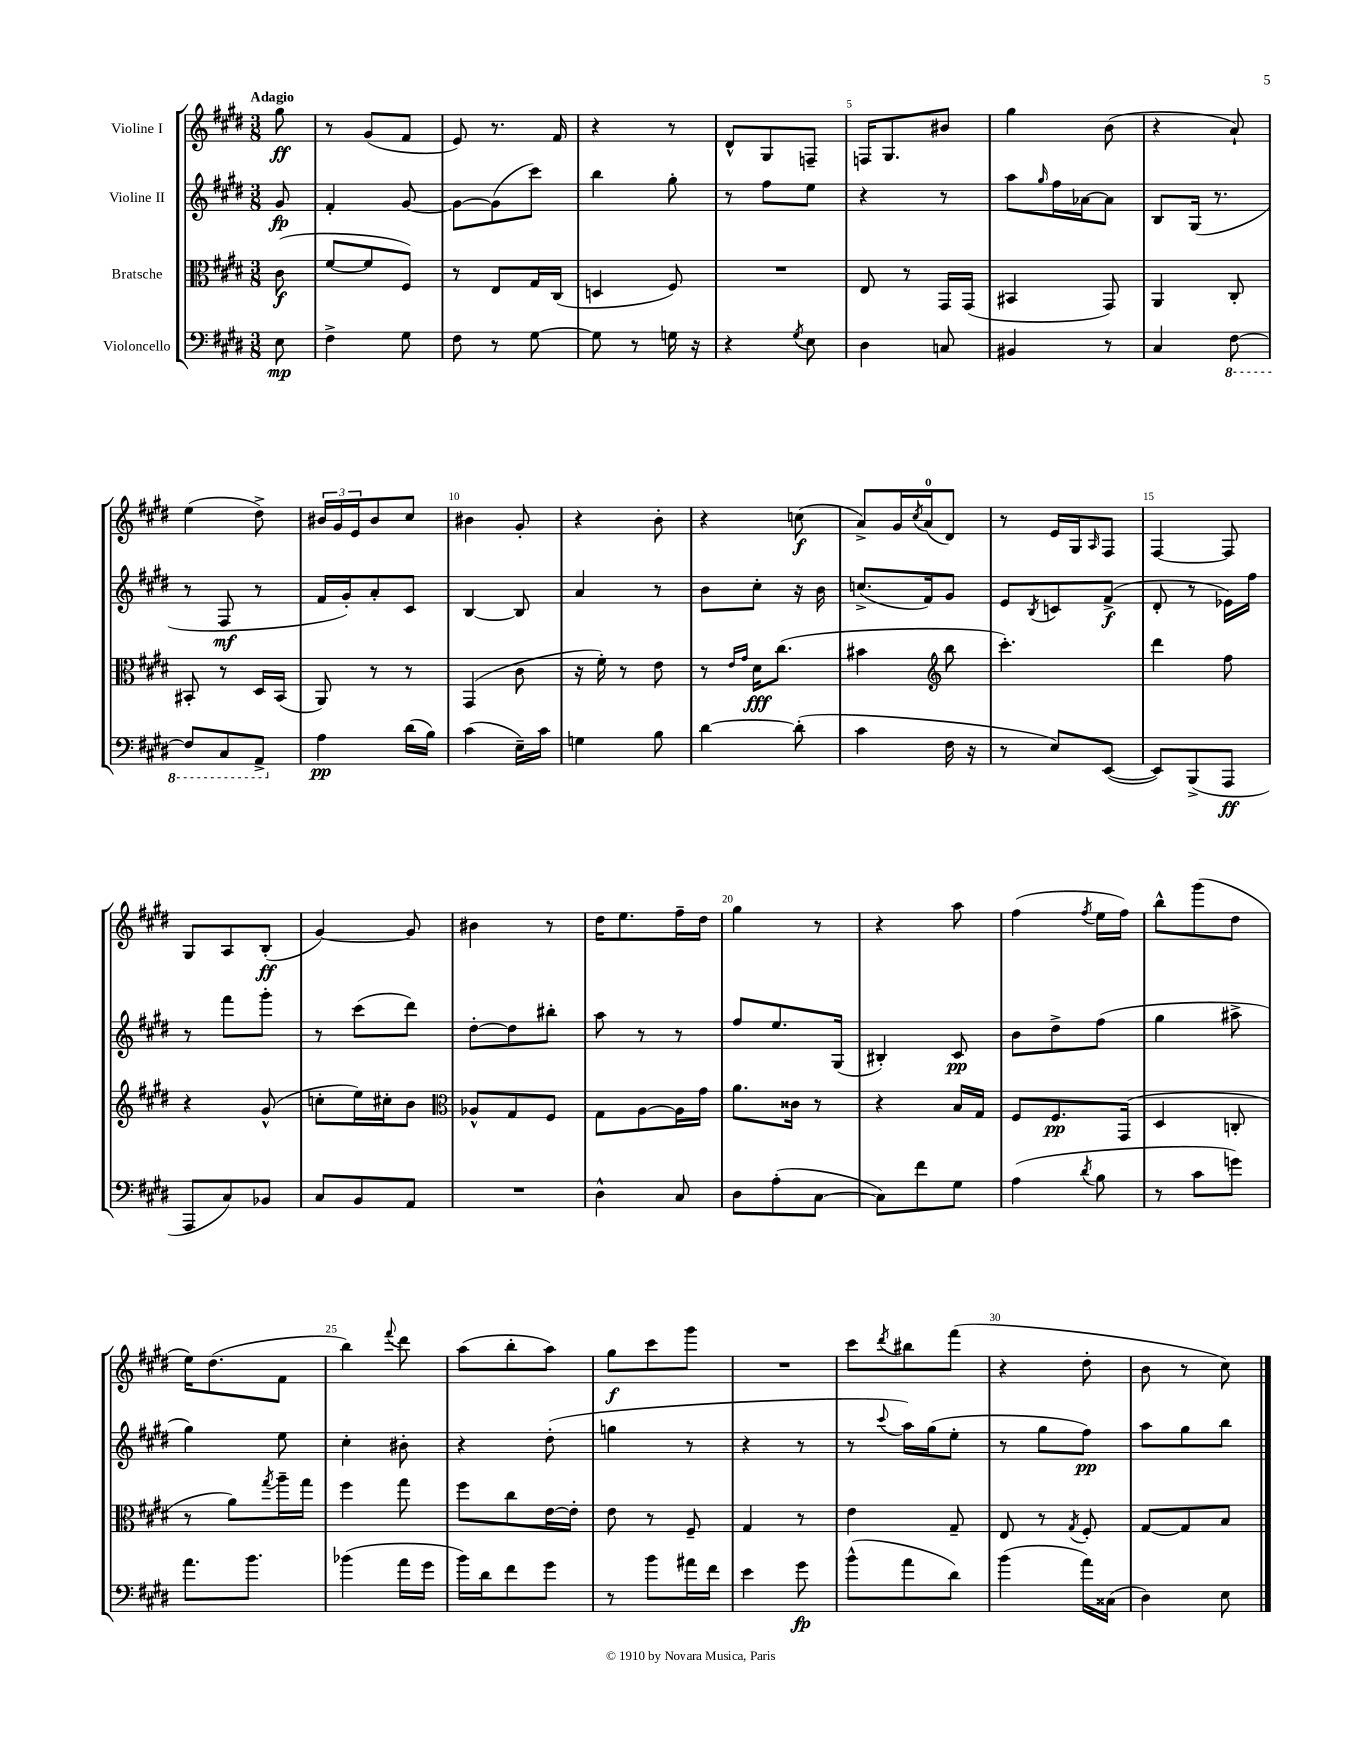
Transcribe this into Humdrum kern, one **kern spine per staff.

**kern	**dynam	**kern	**dynam	**kern	**dynam	**kern	**dynam
*part4	*part4	*part3	*part3	*part2	*part2	*part1	*part1
*staff4	*staff4	*staff3	*staff3	*staff2	*staff2	*staff1	*staff1
*I"Violoncello	*	*I"Bratsche	*	*I"Violine II	*	*I"Violine I	*
*clefF4	*	*clefC3	*	*clefG2	*	*clefG2	*
*k[f#c#g#d#]	*	*k[f#c#g#d#]	*	*k[f#c#g#d#]	*	*k[f#c#g#d#]	*
*M3/8	*	*M3/8	*	*M3/8	*	*M3/8	*
=	=	=	=	=	=	=	=
!	!	!	!	!	!	!LO:TX:a:B:t=Adagio	!
8E\	mp	(8c#\	f	8g#/	fp	8gg#\	ff
=1	=1	=1	=1	=1	=1	=1	=1
4F#^\	.	[8f#/L	.	4f#'/	.	8r	.
.	.	8f#/]	.	.	.	(8g#/L	.
8G#\	.	8F#/J)	.	[8g#/	.	8f#/J	.
=2	=2	=2	=2	=2	=2	=2	=2
8F#\	.	8r	.	8g#\L_	.	8e/)	.
8r	.	8E/L	.	(8g#\]	.	8.r	.
[8G#\	.	16G#/L	.	8ccc#\J)	.	.	.
.	.	(16C#/JJ	.	.	.	16f#/	.
=3	=3	=3	=3	=3	=3	=3	=3
8G#\]	.	4Dn/	.	4bb\	.	4r	.
8r	.	.	.	.	.	.	.
16Gn\	.	8F#/)	.	8gg#'\	.	8r	.
16r	.	.	.	.	.	.	.
=4	=4	=4	=4	=4	=4	=4	=4
4r	.	4.r	.	8r	.	8d#^^/L	.
.	.	.	.	8ff#\L	.	8G#/	.
8qG#/	.	.	.	.	.	.	.
8E\	.	.	.	8ee\J	.	8Fn~/J	.
=5	=5	=5	=5	=5	=5	=5	=5
4D#\	.	8E/	.	4r	.	16Fn/KL	.
.	.	.	.	.	.	8.G#/	.
.	.	8r	.	.	.	.	.
8Cn/	.	16GG#/LL	.	8r	.	8b#X/J	.
.	.	(16GG#/JJ	.	.	.	.	.
=6	=6	=6	=6	=6	=6	=6	=6
4BB#X/	.	4BB#X/	.	8aa\L	.	4gg#\	.
.	.	.	.	16qqgg#/	.	.	.
.	.	.	.	16ff#\L	.	.	.
.	.	.	.	[16a-X\J	.	.	.
8r	.	8GG#/)	.	8a-\J]	.	(8b\	.
=7	=7	=7	=7	=7	=7	=7	=7
4C#/	.	4AA/	.	8B/L	.	4r	.
.	.	.	.	(16G#/Jk	.	.	.
.	.	.	.	8.r	.	.	.
*8ba	*	*	*	*	*	*	*
[8FF#\	.	8C#'/	.	.	.	8a`/)	.
!!LO:LB:g=z
=8	=8	=8	=8	=8	=8	=8	=8
8FF#/L]	.	8BB#X'/	.	8r	.	(4ee\	.
8CC#/	.	8r	.	8F#/	mf	.	.
8AAA^/J	.	16D#/LL	.	8r	.	8dd#^\)	.
.	.	(16BB#/JJ	.	.	.	.	.
=9	=9	=9	=9	=9	=9	=9	=9
*X8ba	*	*	*	*	*	*	*
4A\	pp	8AA/)	.	16f#/LL	.	24b#X/LL	.
.	.	.	.	.	.	24g#/	.
.	.	.	.	16g#'/J)	.	.	.
.	.	.	.	.	.	24e/J	.
.	.	8r	.	8a'/	.	8b#/	.
(16d#\LL	.	8r	.	8c#/J	.	8cc#/J	.
16B\JJ)	.	.	.	.	.	.	.
=10	=10	=10	=10	=10	=10	=10	=10
(4c#\	.	(4GG#/	.	[4B/	.	4b#X\	.
16E~\LL)	.	8c#\	.	8B/]	.	8g#'/	.
16c#\JJ	.	.	.	.	.	.	.
=11	=11	=11	=11	=11	=11	=11	=11
4Gn\	.	16r	.	4a/	.	4r	.
.	.	16f#'\)	.	.	.	.	.
.	.	8r	.	.	.	.	.
8B\	.	8e\	.	8r	.	8b'\	.
=12	=12	=12	=12	=12	=12	=12	=12
[4d#\	.	8r	.	8b\L	.	4r	.
.	.	16qqe/LL	.	.	.	.	.
.	.	16qqg#/JJ	.	.	.	.	.
.	.	16d#\KL	fff	8cc#'\J	.	.	.
.	.	(8.cc#\J	.	.	.	.	.
(8d#'\]	.	.	.	16r	.	(8ccn\	f
.	.	.	.	16b\	.	.	.
=13	=13	=13	=13	=13	=13	=13	=13
4c#\	.	4b#X\	.	(8.ccn^/L	.	8a^/L)	.
.	.	.	.	.	.	16g#/L	.
.	.	.	.	.	.	8qcc#/	.
.	.	.	.	16f#/k)	.	(16a/J	.
*	*	*clefG2	*	*	*	*	*
16F#\	.	8bb\	.	8g#/J	.	8d#/J)	.
16r	.	.	.	.	.	.	.
=14	=14	=14	=14	=14	=14	=14	=14
8r	.	4.ccc#'\)	.	8e/L	.	8r	.
.	.	.	.	8qB/	.	.	.
8E/L)	.	.	.	8cn/	.	16e/LL	.
.	.	.	.	.	.	16G#/J	.
.	.	.	.	.	.	16qqA/	.
([8EE/J	.	.	.	(8f#^/J	f	8F#/J	.
=15	=15	=15	=15	=15	=15	=15	=15
8EE/L])	.	4ddd#\	.	8d#'/	.	[4F#/	.
(8BBB^/	.	.	.	8r	.	.	.
8AAA/J	ff	8ff#\	.	16e-X\LL)	.	8F#/]	.
.	.	.	.	16ff#\JJ	.	.	.
!!LO:LB:g=z
=16	=16	=16	=16	=16	=16	=16	=16
8AAA/L	.	4r	.	8r	.	8G#/L	.
8C#/)	.	.	.	8fff#\L	.	8A/	.
8BB-X/J	.	(8g#^^/	.	8ggg#'\J	.	(8B'/J	ff
=17	=17	=17	=17	=17	=17	=17	=17
8C#/L	.	8ccn'\L	.	8r	.	[4g#/)	.
8BB/	.	16ee\L)	.	(8ccc#\L	.	.	.
.	.	16cc#X'\J	.	.	.	.	.
8AA/J	.	8b\J	.	8ddd#\J)	.	8g#/]	.
=18	=18	=18	=18	=18	=18	=18	=18
*	*	*clefC3	*	*	*	*	*
4.r	.	8A-X^^/L	.	[8dd#'\L	.	4b#X\	.
.	.	8G#/	.	8dd#\]	.	.	.
.	.	8F#/J	.	8bb#X'\J	.	8r	.
=19	=19	=19	=19	=19	=19	=19	=19
4D#^^\	.	8G#\L	.	8aa\	.	16dd#\KL	.
.	.	.	.	.	.	8.ee\	.
.	.	[8A\	.	8r	.	.	.
8C#/	.	16A\L]	.	8r	.	16ff#~\L	.
.	.	16g#\JJ	.	.	.	16dd#\JJ	.
=20	=20	=20	=20	=20	=20	=20	=20
8D#\L	.	8.a\L	.	8ff#/L	.	4gg#\	.
(8A'\	.	.	.	8.ee/	.	.	.
.	.	16c##X\Jk	.	.	.	.	.
[8C#\J	.	8r	.	.	.	8r	.
.	.	.	.	(16G#/Jk	.	.	.
=21	=21	=21	=21	=21	=21	=21	=21
8C#\L])	.	4r	.	4B#X'/)	.	4r	.
8f#\	.	.	.	.	.	.	.
8G#\J	.	16B/LL	.	8c#/	pp	8aa\	.
.	.	16G#/JJ	.	.	.	.	.
=22	=22	=22	=22	=22	=22	=22	=22
(4A\	.	8F#/L	.	8b\L	.	(4ff#\	.
.	.	8.F#/	pp	8dd#^\	.	.	.
8qd#/	.	.	.	.	.	8qff#/	.
8B\	.	.	.	(8ff#\J	.	16ee\LL	.
.	.	(16GG#/Jk	.	.	.	16ff#\JJ)	.
=23	=23	=23	=23	=23	=23	=23	=23
8r	.	4D#/	.	4gg#\	.	8bb^^\L	.
8c#\L	.	.	.	.	.	(8ggg#\	.
8gn\J)	.	8Cn'/	.	8aa#X^\	.	8dd#\J	.
!!LO:LB:g=z
=24	=24	=24	=24	=24	=24	=24	=24
8.a\L	.	8r	.	4gg#\)	.	16ee\KL)	.
.	.	.	.	.	.	(8.dd#\	.
.	.	8a\L)	.	.	.	.	.
8.b\J	.	.	.	.	.	.	.
.	.	8qgg#/	.	.	.	.	.
.	.	16aa~\L	.	8ee\	.	8f#\J	.
.	.	16gg#\JJ	.	.	.	.	.
=25	=25	=25	=25	=25	=25	=25	=25
(4b-X\	.	4ff#\	.	4cc#'\	.	4bb\)	.
.	.	.	.	.	.	8qqfff#/	.
16a\LL	.	8gg#\	.	8b#X'\	.	8ddd#\	.
16g#\JJ	.	.	.	.	.	.	.
=26	=26	=26	=26	=26	=26	=26	=26
16b\LL)	.	8ff#\L	.	4r	.	(8aa\L	.
16d#\J	.	.	.	.	.	.	.
8f#\	.	8cc#\	.	.	.	8bb'\	.
8g#\J	.	[16e\L	.	(8dd#'\	.	8aa\J)	.
.	.	16e'\JJ]	.	.	.	.	.
=27	=27	=27	=27	=27	=27	=27	=27
8r	.	8e\	.	4ggn\	.	8gg#\L	f
8b\L	.	8r	.	.	.	8ccc#\	.
16a#X\L	.	8F#~/	.	8r	.	8ggg#\J	.
16f#\JJ	.	.	.	.	.	.	.
=28	=28	=28	=28	=28	=28	=28	=28
4e\	.	4G#/	.	4r	.	4.r	.
8g#\	fp	8r	.	8r	.	.	.
=29	=29	=29	=29	=29	=29	=29	=29
(8b^^\L	.	4e\	.	8r	.	8ccc#\L	.
.	.	.	.	8qqccc#/	.	8qddd#/	.
8a\	.	.	.	16aa\LL)	.	8bb#X\	.
.	.	.	.	(16gg#\J	.	.	.
8d#\J)	.	8G#~/	.	8ee'\J	.	(8fff#\J	.
=30	=30	=30	=30	=30	=30	=30	=30
(4b\	.	8E/	.	8r	.	4r	.
.	.	8r	.	8gg#\L	.	.	.
.	.	8qG#/	.	.	.	.	.
16a\LL)	.	8F#'/	.	8ff#\J)	pp	8dd#'\	.
(16C##X\JJ	.	.	.	.	.	.	.
=31	=31	=31	=31	=31	=31	=31	=31
4D#\)	.	[8G#/L	.	8aa\L	.	8b\	.
.	.	8G#/]	.	8gg#\	.	8r	.
8E\	.	8B/J	.	8bb\J	.	8cc#\)	.
==	==	==	==	==	==	==	==
*-	*-	*-	*-	*-	*-	*-	*-
